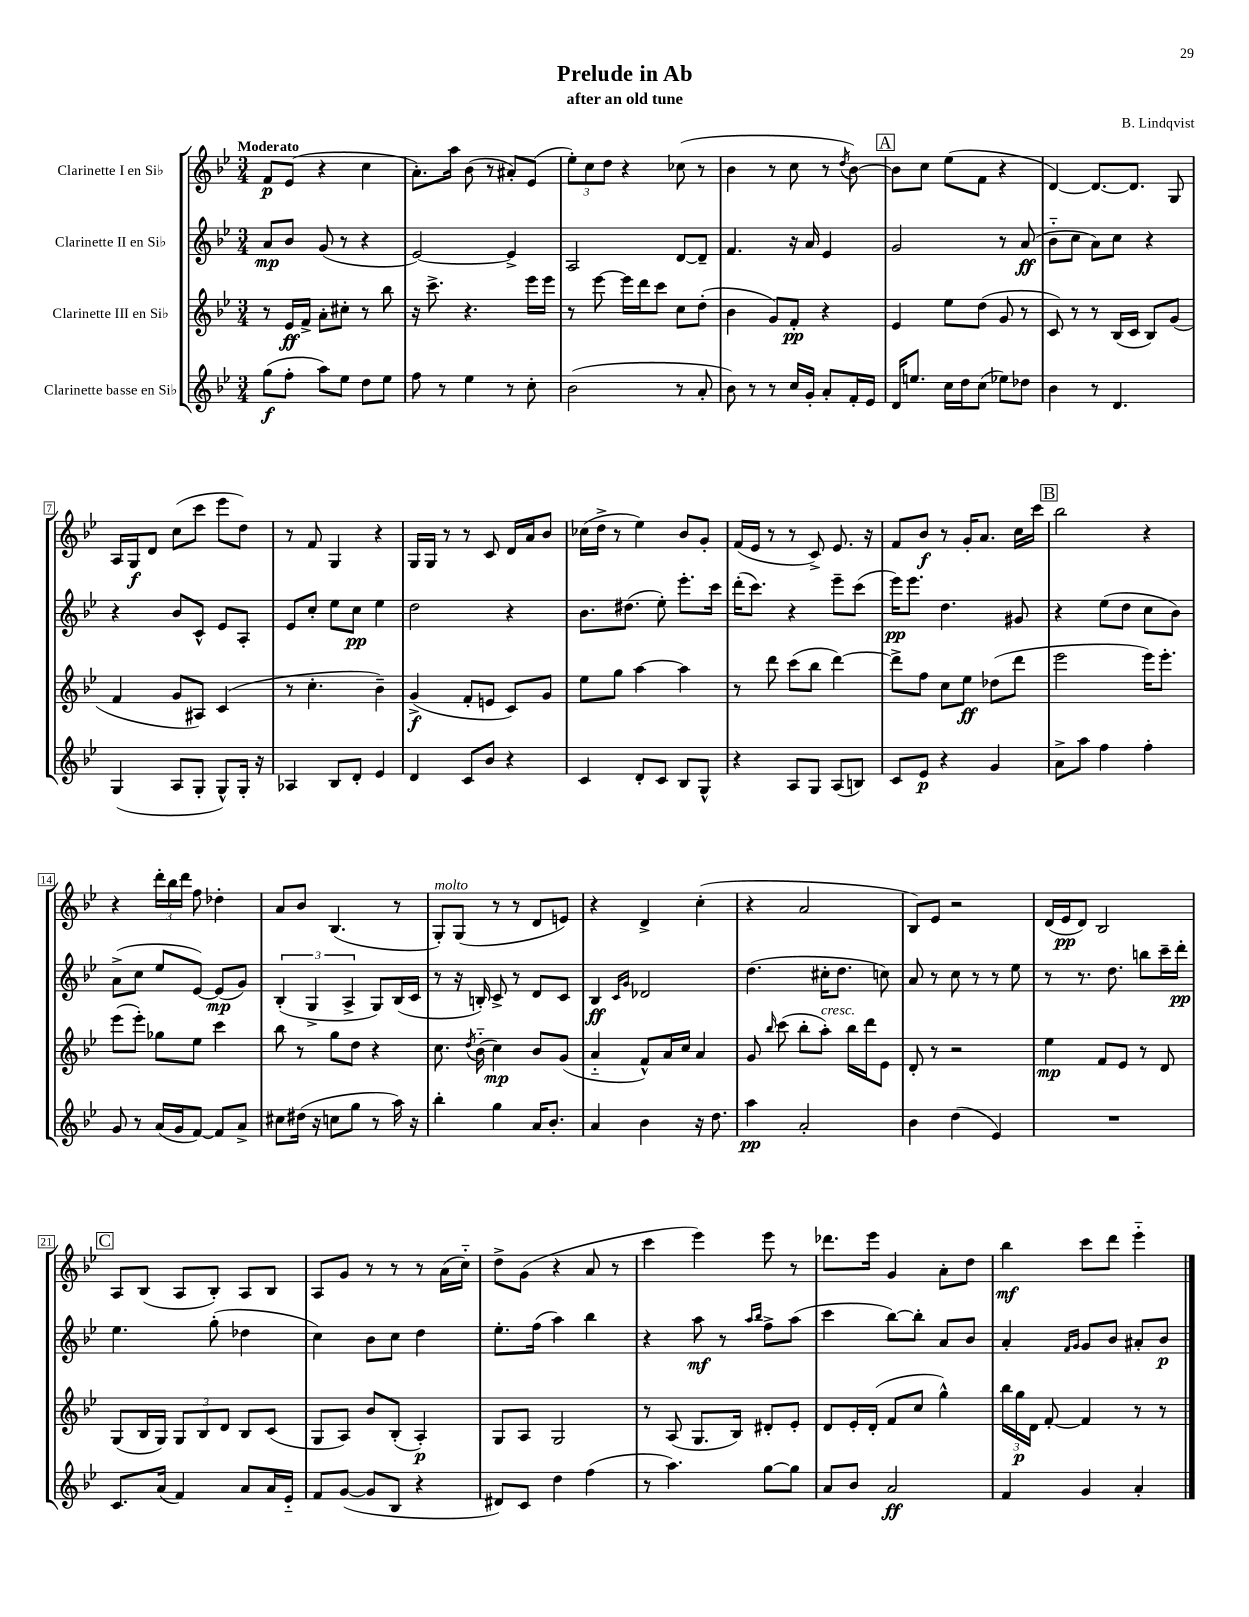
\header { title = "Prelude in Ab" composer = "B. Lindqvist" subtitle = "after an old tune" }
<<
\new StaffGroup <<
\new Staff = "s0" \with { instrumentName = "Clarinette I en Sib" } {
    \clef treble \key bes \major \numericTimeSignature \time 3/4 \tempo "Moderato"
    \autoBeamOff f'8[\p ees'8]( r4 c''4 |
    a'8.[-.) a''16] bes'8( r8 ais'8[-.) ees'8]( |
    \tuplet 3/2 { ees''8[-.) c''8 d''8] } r4 ces''8( r8 |
    bes'4 r8 c''8 r8 \acciaccatura { d''8 } bes'8~) |
    \mark \markup { \box "A" } bes'8[ c''8] ees''8[( f'8] r4 |
    d'4~) d'8.[~ d'8.] g8 |
    a16[ g16\f d'8] c''8[( c'''8] ees'''8[ d''8]) |
    r8 f'8 g4 r4 |
    g16[ g16] r8 r8 c'8 d'16[ a'16 bes'8] |
    ces''16[( d''16]-> r8 ees''4) bes'8[ g'8]-. |
    f'16[( ees'16] r8 r8 c'8->) ees'8. r16 |
    f'8[ bes'8]\f r8 g'16[-. a'8.] c''16[ c'''16] |
    \mark \markup { \box "B" } bes''2 r4 |
    r4 \tuplet 3/2 { d'''16[-. bes''16 d'''16] } f''8 des''4-. |
    a'8[ bes'8] bes4.( r8 |
    g8[-.^\markup { \italic "molto" }) g8]( r8 r8 d'8[ e'8]) |
    r4 d'4-> c''4-.( |
    r4 a'2 |
    bes8[) ees'8] r2 |
    d'16[( ees'16\pp d'8]) bes2 |
    \mark \markup { \box "C" } a8[ bes8]( a8[ bes8]-.) a8[ bes8] |
    a8[ g'8] r8 r8 r8 a'16[( c''16]-_) |
    d''8[-> g'8]( r4 a'8 r8 |
    c'''4 ees'''4) ees'''8 r8 |
    des'''8.[ ees'''16] g'4 a'8[-. d''8] |
    bes''4\mf c'''8[ d'''8] ees'''4-_ \bar "|." |
}
\new Staff = "s1" \with { instrumentName = "Clarinette II en Sib" } {
    \clef treble \key bes \major \numericTimeSignature \time 3/4
    \autoBeamOff a'8[\mp bes'8] g'8( r8 r4 |
    ees'2~) ees'4-> |
    a2 d'8[~ d'8]-- |
    f'4. r16 a'16 ees'4 |
    \mark \markup { \box "A" } g'2 r8 a'8\ff( |
    bes'8[-_ c''8] a'8[) c''8] r4 |
    r4 bes'8[ c'8]-^ ees'8[ a8]-. |
    ees'8[ c''8]-. ees''8[ c''8]\pp ees''4 |
    d''2 r4 |
    bes'8.[ dis''8.]( ees''8-.) ees'''8.[-. c'''16] |
    d'''16[-.( c'''8.]) r4 ees'''8[-- c'''8]( |
    ees'''16[\pp) ees'''8.] d''4. gis'8 |
    \mark \markup { \box "B" } r4 ees''8[( d''8] c''8[ bes'8]) |
    a'8[->( c''8] ees''8[ ees'8]~) ees'8[\mp( g'8]) |
    \tuplet 3/2 { bes4-.( g4-> a4-> } g8[) bes16( c'16] |
    r8 r16 b16-.) c'8-> r8 d'8[ c'8] |
    bes4\ff \grace { c'16[ g'16] } des'2 |
    d''4.( cis''16[-. d''8.] c''8) |
    a'8 r8 c''8 r8 r8 ees''8 |
    r8 r8. d''8. b''8[ c'''16-- d'''16]-.\pp |
    \mark \markup { \box "C" } ees''4. g''8-.( des''4 |
    c''4) bes'8[ c''8] d''4 |
    ees''8.[-. f''16]( a''4) bes''4 |
    r4 a''8\mf r8 \grace { a''16[ bes''16] } f''8[-> a''8]( |
    c'''4 bes''8[~) bes''8]-. a'8[ bes'8] |
    a'4-. \grace { f'16[ g'16] } g'8[ bes'8] ais'8[-. bes'8]\p \bar "|." |
}
\new Staff = "s2" \with { instrumentName = "Clarinette III en Sib" } {
    \clef treble \key bes \major \numericTimeSignature \time 3/4
    \autoBeamOff r8 ees'16[\ff f'16]-> a'8[-. cis''8]-. r8 bes''8 |
    r16 c'''8.-> r4. ees'''16[ ees'''16] |
    r8 ees'''8~ ees'''16[ d'''16 c'''8] c''8[ d''8]-.( |
    bes'4 g'8[) f'8]-.\pp r4 |
    \mark \markup { \box "A" } ees'4 ees''8[ d''8]( g'8 r8 |
    c'8) r8 r8 bes16[( c'16] bes8[) g'8]( |
    f'4 g'8[ ais8]) c'4( |
    r8 c''4.-. bes'4--) |
    g'4->\f( f'8[-. e'8] c'8[) g'8] |
    ees''8[ g''8] a''4~ a''4 |
    r8 d'''8 c'''8[( bes''8] d'''4~) |
    d'''8[-> f''8] c''8[ ees''8]\ff des''8[( d'''8] |
    \mark \markup { \box "B" } ees'''2 ees'''16[) ees'''8.]-. |
    ees'''8[( ees'''8]-.) ges''8[ ees''8] c'''4 |
    bes''8 r8 g''8[ d''8] r4 |
    c''8. \acciaccatura { d''8 } bes'16-_( c''4\mp) bes'8[ g'8]( |
    a'4-_ f'8[-^) a'16 c''16] a'4 |
    g'8 \grace { bes''16 } c'''8( bes''8[-. a''8]-.^\markup { \italic "cresc." }) bes''16[ d'''16 ees'8] |
    d'8-. r8 r2 |
    ees''4\mp f'8[ ees'8] r8 d'8 |
    \mark \markup { \box "C" } g8[( bes16 g16]) \tuplet 3/2 { g8[ bes8 d'8] } bes8[ c'8]( |
    g8[ a8]) bes'8[ bes8]-.( a4-.\p) |
    g8[ a8] g2 |
    r8 a8( g8.[ bes16]) dis'8[-. ees'8]-. |
    d'8[ ees'16-. d'16]-.( f'8[ c''8] g''4-^) |
    \tuplet 3/2 { bes''16[ g''16\p d'16] } f'8~-. f'4 r8 r8 \bar "|." |
}
\new Staff = "s3" \with { instrumentName = "Clarinette basse en Sib" } {
    \clef treble \key bes \major \numericTimeSignature \time 3/4
    \autoBeamOff g''8[\f( f''8]-. a''8[) ees''8] d''8[ ees''8] |
    f''8 r8 ees''4 r8 c''8-. |
    bes'2( r8 a'8-. |
    bes'8) r8 r8 c''16[ g'16]-. a'8[-. f'16-. ees'16] |
    \mark \markup { \box "A" } d'16[ e''8.] c''16[ d''16 c''8]( ees''8[) des''8] |
    bes'4 r8 d'4. |
    g4( a8[ g8]-. g8[-^) g16]-. r16 |
    aes4 bes8[ d'8]-. ees'4 |
    d'4 c'8[ bes'8] r4 |
    c'4 d'8[-. c'8] bes8[ g8]-^ |
    r4 a8[ g8] a8[( b8]) |
    c'8[ ees'8]\p r4 g'4 |
    \mark \markup { \box "B" } a'8[-> a''8] f''4 f''4-. |
    g'8 r8 a'16[( g'16 f'8]~) f'8[ a'8]-> |
    cis''8[ dis''16]( r16 c''8[ g''8] r8 a''16) r16 |
    bes''4-. g''4 a'16[ bes'8.]-. |
    a'4 bes'4 r16 d''8. |
    a''4\pp a'2-. |
    bes'4 d''4( ees'4) |
    R2. |
    \mark \markup { \box "C" } c'8.[ a'16]( f'4) a'8[ a'16 ees'16]-_ |
    f'8[ g'8]~( g'8[ bes8] r4 |
    dis'8[) c'8] d''4 f''4( |
    r8 a''4.) g''8[~ g''8] |
    a'8[ bes'8] a'2\ff |
    f'4 g'4 a'4-. \bar "|." |
}
>>
>>
\layout { \context { \Score \override BarNumber.stencil = #(make-stencil-boxer 0.1 0.3 ly:text-interface::print) } }
